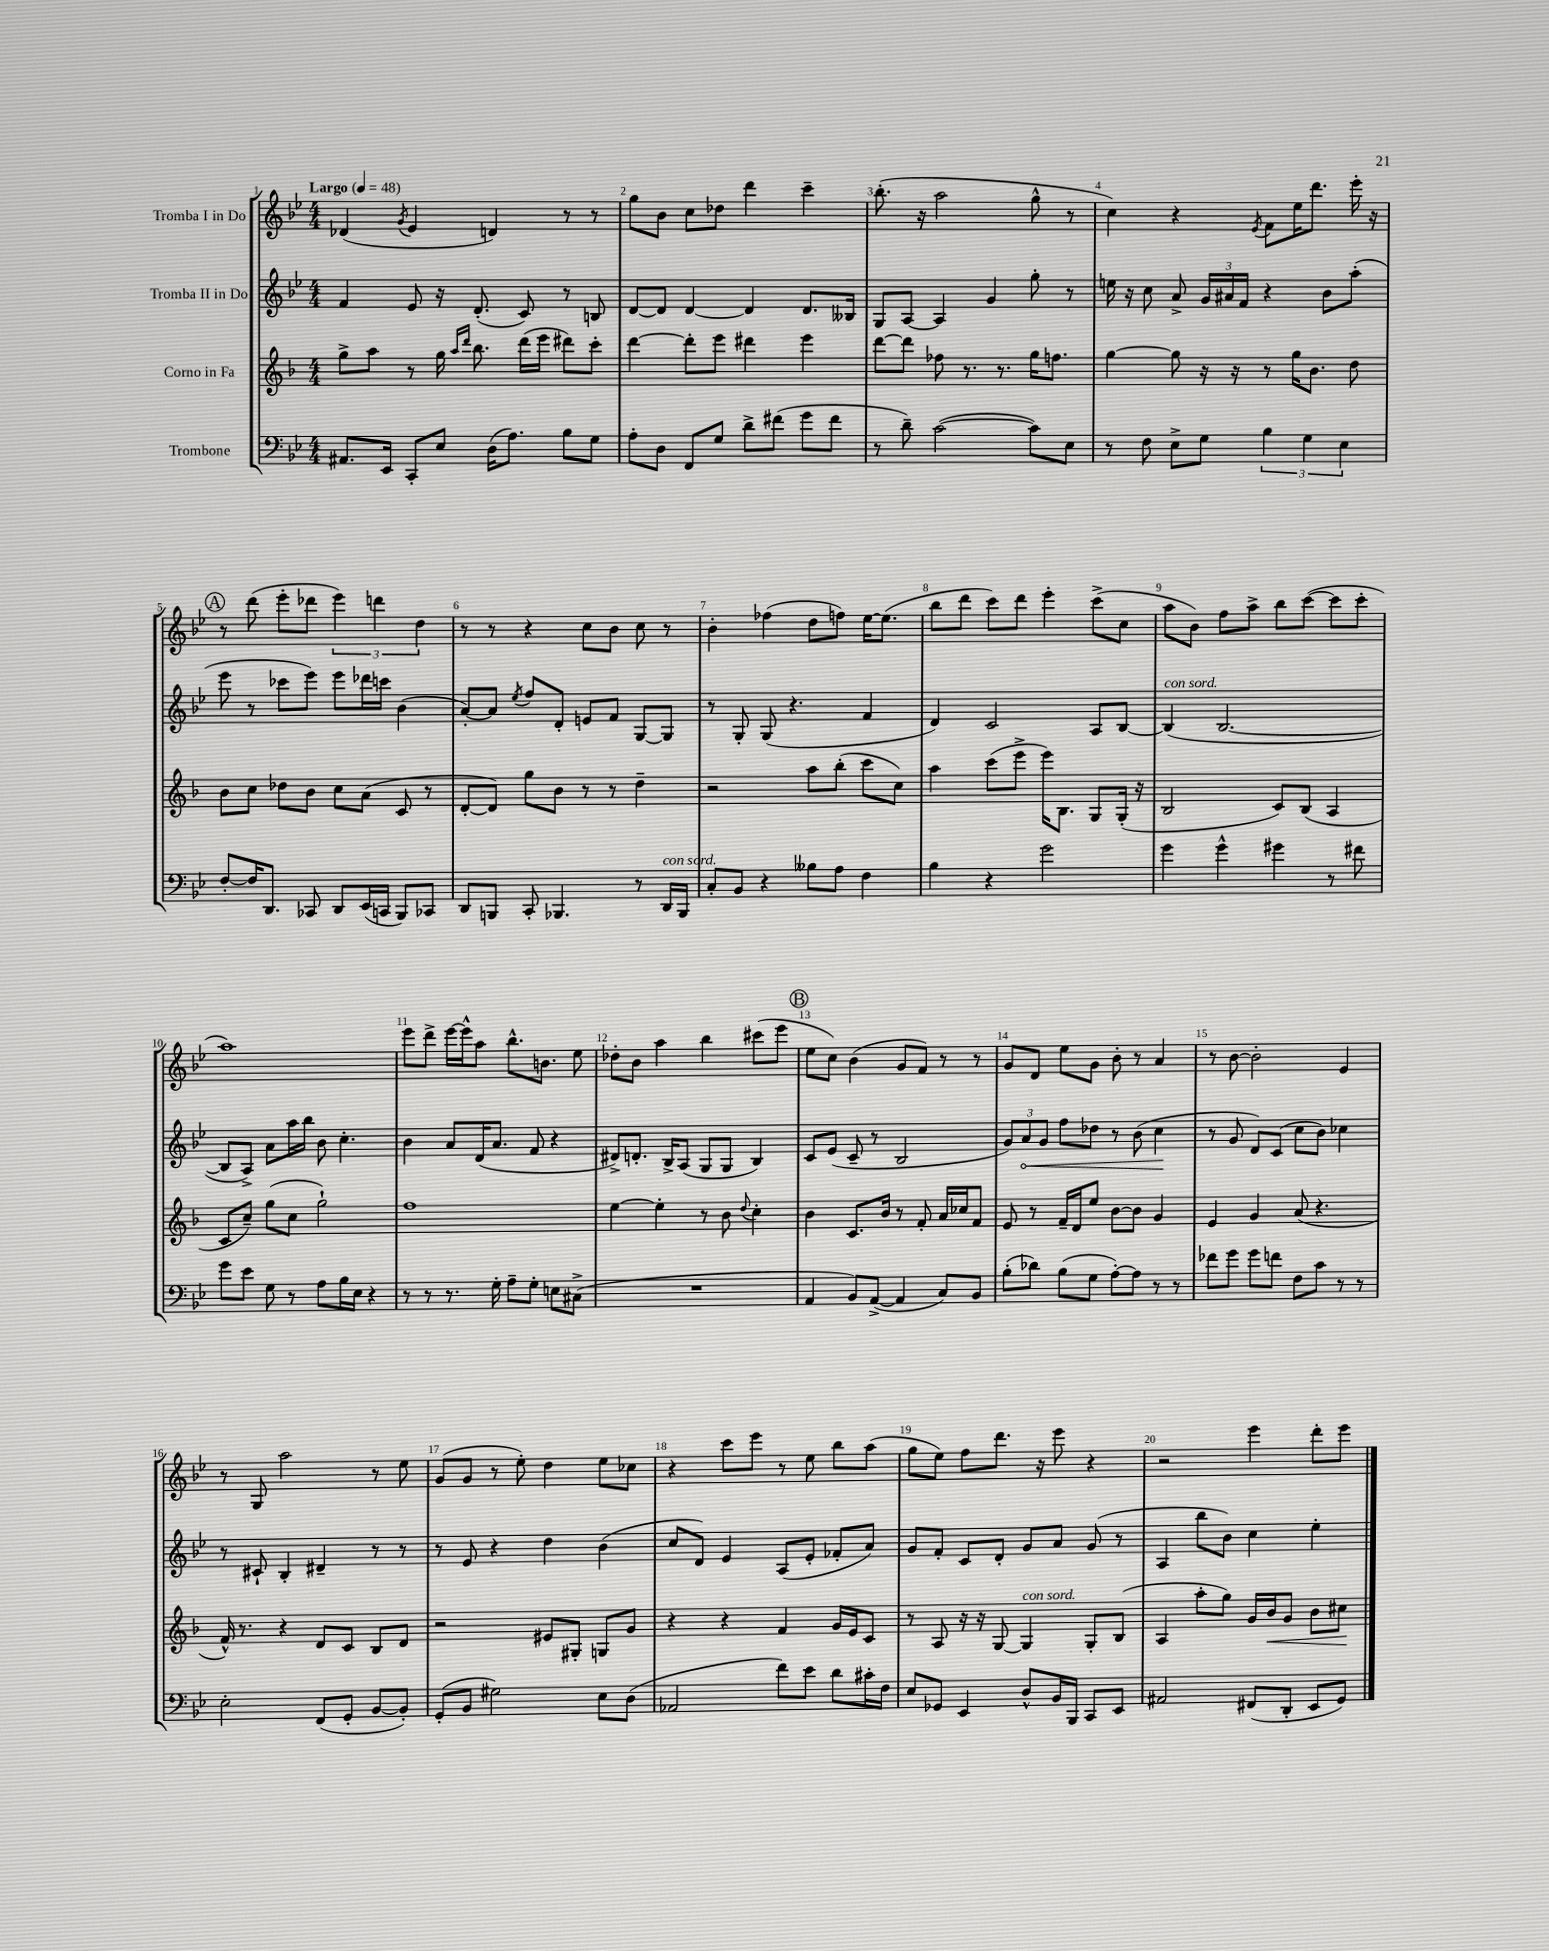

**kern	**kern	**kern	**kern
*staff4	*staff3	*staff2	*staff1
*clefF4	*clefG2	*clefG2	*clefG2
*k[b-e-]	*k[b-]	*k[b-e-]	*k[b-e-]
*M4/4	*M4/4	*M4/4	*M4/4
*MM48	*MM48	*MM48	*MM48
8.AA#	8gg^	4f	(4d-
.	8aa	.	.
16EE-	.	.	.
.	.	.	8qg
8CC'	8r	8e-	4e-
8E-	16gg	16r	.
.	16qqaa	.	.
.	16qqddd	.	.
.	8.bb-	(8.d'	.
(16D	.	.	4d)
8.A)	.	.	.
.	(16ddd	8c)	.
.	16eee	.	.
8B-	8ddd#)	8r	8r
8G	8ccc'	8B	8r
=	=	=	=
8A'	[4ddd	[8d	8gg
8D	.	8d]	8b-
8FF	8ddd']	[4d	8cc
8G	8eee	.	8dd-
8d^	4ddd#	4d]	4ddd
(8f#	.	.	.
8g	4eee	8.d	4ccc~
8f#	.	.	.
.	.	16B--	.
=	=	=	=
8r	[8ddd	8G	(8.bb-'
8d~)	8ddd]	[8A	.
.	.	.	16r
([2c	8ff-	4A]	2aa
.	8.r	.	.
.	.	4g	.
.	8.r	.	.
8c])	16gg	8gg'	8gg^^
.	8.ff	.	.
8E-	.	8r	8r
=	=	=	=
8r	[4gg	16ee	4cc)
.	.	16r	.
8F	.	8cc	.
8E-^	8gg]	8a^	4r
8G	16r	24g	.
.	.	24a#	.
.	16r	.	.
.	.	24f	.
.	.	.	8qe-
6B-	8r	4r	8f
.	16gg	.	16ee-
6G	.	.	.
.	8.b-	.	8.ddd
.	.	8b-	.
6E-	.	.	.
.	8dd	(8aa'	16eee-'
.	.	.	16r
=	=	=	=
[8F'	8b-	8eee-	8r
16F]	8cc	8r	(8ddd
8.DD	.	.	.
.	8dd-	8ccc-	8eee-'
8CC-	8b-	8eee-)	8ddd-
8DD	8cc	8eee-	6eee-)
(16EE-	(8a	16ddd-	.
.	.	.	6ddd
16CC	.	16ccc	.
8BBB-)	8c	(4b-	.
.	.	.	6dd
8CC-	8r	.	.
=	=	=	=
8DD	[8d'	[8a')	8r
8BBB	8d])	8a]	8r
.	.	8qee-	.
8CC'	8gg	8ff	4r
4.BBB-	8b-	8d'	.
.	8r	8e	8cc
.	8r	8f	8b-
8r	4dd~	[8G	8cc
16DD	.	8G]	8r
16BBB-	.	.	.
=	=	=	=
8C'	2r	8r	4b-'
8BB-	.	8G'	.
4r	.	(8G	(4ff-
.	.	4.r	.
8B--	8aa	.	8dd
8A	(8bb-'	.	8ff)
4F	8ccc	4f	[16ee-
.	.	.	(8.ee-]
.	8cc)	.	.
=	=	=	=
4B-	4aa	4d)	8bb-
.	.	.	8ddd
4r	(8ccc	2c	8ccc)
.	8eee^	.	8ddd
2g	16eee)	.	4eee-'
.	8.B-	.	.
.	8G	8A	(8ccc^
.	(16G'	[8B-	8cc
.	16r	.	.
=	=	=	=
4g	2B-	(4B-]	8aa
.	.	.	8b-)
4g^^	.	[2.B-	8ff
.	.	.	8aa^
4g#	8c)	.	8bb-
.	(8B-	.	([8ccc
8r	4A	.	8ccc]
8f#	.	.	8ccc'
=	=	=	=
8g	8c	8B-]	1aa)
8e-	8cc~)	8A^)	.
8G	(8gg	8a	.
8r	8cc	16aa	.
.	.	16bb-	.
8A	2gg`)	8b-	.
16B-	.	4.cc'	.
16E-	.	.	.
4r	.	.	.
=	=	=	=
8r	1ff	4b-	8eee-
8r	.	.	8ddd^
8.r	.	8a	[16eee-
.	.	.	16eee-^^]
.	.	(16d	8aa
16G'	.	8.a	.
8A~	.	.	8.bb-^^
8G'	.	8f	.
.	.	.	8.b
8E	.	4r	.
(8C#^	.	.	8ee-
=	=	=	=
1r	[4ee	8d#^)	8dd-'
.	.	8.d'	8b-
.	4ee']	.	4aa
.	.	16B-^	.
.	.	(8A	.
.	8r	8G	4bb-
.	8b-	8G	.
.	8qqdd	.	.
.	4cc'	4B-)	(8ccc#
.	.	.	8eee-
=	=	=	=
4AA	4b-	8c	8ee-
.	.	(8e-	8cc)
8BB-)	8.c	8c~	(4b-
([8AA^	.	8r	.
.	16b-	.	.
4AA]	8r	2B-	8g
.	8f'	.	8f)
8C)	16a	.	8r
.	16cc-	.	.
8BB-	8f	.	8r
=	=	=	=
(8B-'	8e	12g)	8g
.	.	12a	.
8d-)	8r	.	8d
.	.	12g	.
(8B-	16f~	8ff	8ee-
.	16d	.	.
8G	8ee	8dd-	8g
[8A')	[8b-	8r	8b-'
8A]	8b-]	(8b-	8r
8r	4g	4cc	4a
8r	.	.	.
=	=	=	=
8f-	4e	8r	8r
8g	.	8g	[8b-
8g	4g	8d)	2b-']
8f	.	(8c	.
8F	(8a	8cc	.
8c	4.r	8b-)	.
8r	.	4cc-	4e-
8r	.	.	.
=	=	=	=
2E-'	16f^^)	8r	8r
.	8.r	.	.
.	.	8c#`	8G
.	4r	4B-'	2aa
(8FF	8d	4d#~	.
8GG'	8c	.	.
[8BB-	8B-	8r	8r
8BB-'])	8d	8r	8ee-
=	=	=	=
(8GG'	2r	8r	(8g
8BB-	.	8e-	8g
2G#)	.	4r	8r
.	.	.	8ee-')
.	8e#	4dd	4dd
.	8G#'	.	.
8E-	8G	(4b-	8ee-
(8D	8g	.	8cc-
=	=	=	=
2AA-	4r	8cc	4r
.	.	8d)	.
.	4r	4e-	8ccc
.	.	.	8eee-
8f)	4f	(8A	8r
8e-	.	8e-'	8ee-
8d	16g	8f-'	8bb-
.	16e	.	.
16c#'	8c	8a)	(8aa
16F	.	.	.
=	=	=	=
8E-	8r	8g	8gg
8GG-	8A	8f'	8ee-)
4EE-	16r	8c	8ff
.	16r	.	.
.	[8G	8d'	8.ddd
8D^^	4G]	8g	.
.	.	.	16r
16BB-	.	8a	8eee-
16BBB-	.	.	.
8CC	8G'	(8g	4r
8EE-	(8B-	8r	.
=	=	=	=
2AA#	4A	4A	2r
.	8aa'	8bb-	.
.	8gg)	8b-)	.
(8FF#	16g	4cc	4eee-
.	16b-	.	.
8DD'	8g	.	.
8EE-	8b-	4ee-'	8ddd'
8GG)	8cc#	.	8eee-
==	==	==	==
*-	*-	*-	*-
